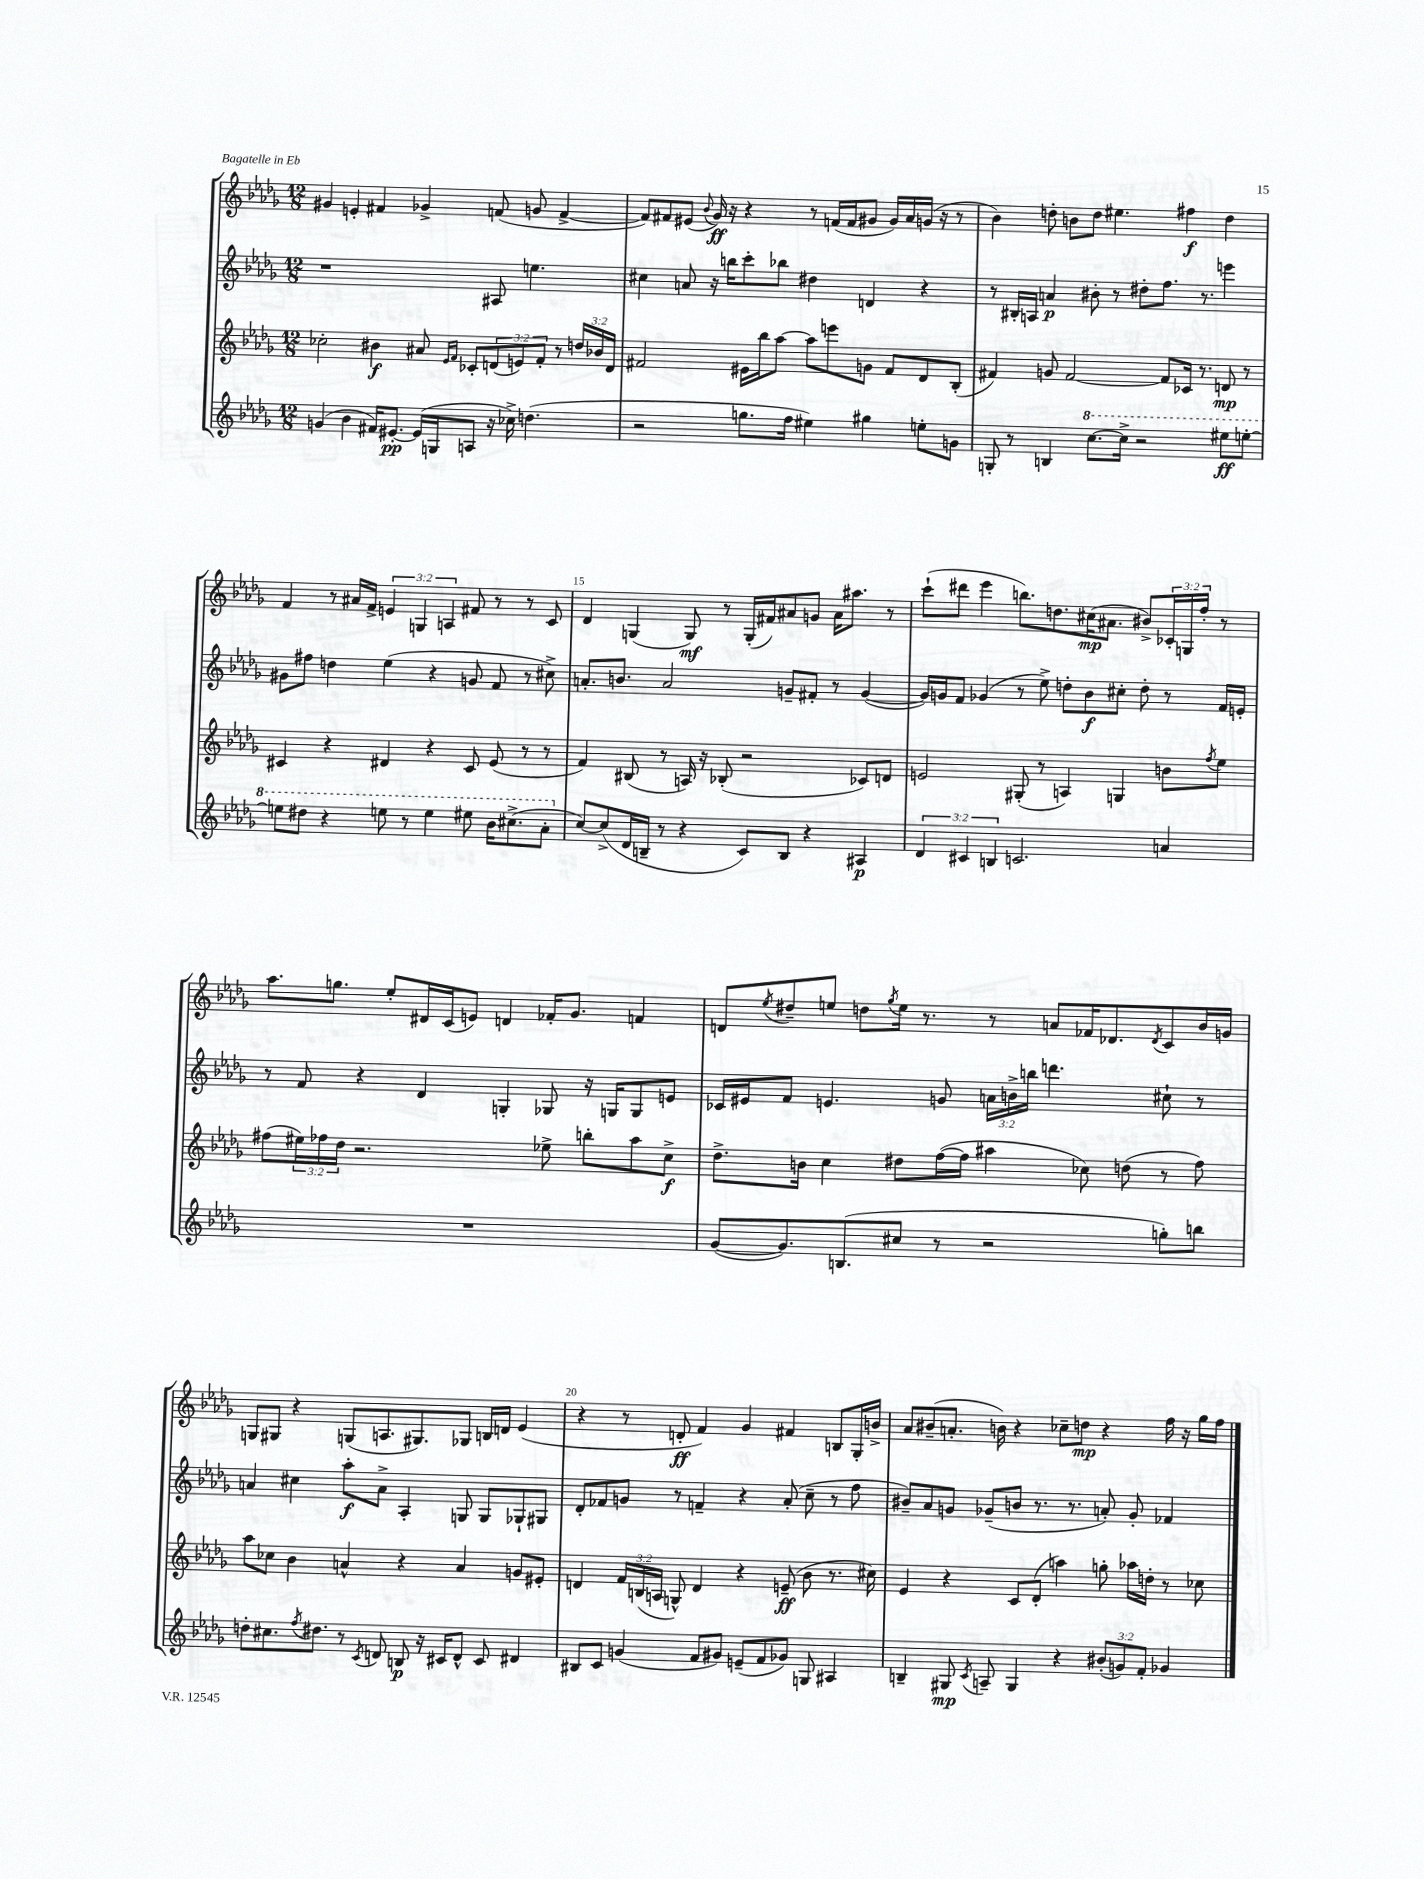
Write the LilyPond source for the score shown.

<<
\new StaffGroup <<
\new Staff = "s0" {
    \clef treble \key des \major \numericTimeSignature \time 12/8 \override Staff.TupletNumber.text = #tuplet-number::calc-fraction-text
    gis'4 e'4-. fis'4 ges'4-> f'8( g'8 f'4~-> |
    f'8) fis'8 eis'8( \appoggiatura { bes'8 } ges'16\ff) r16 r4 r8 f'16( f'16 gis'8 gis'16) aes'16 g'16( r16 r8 |
    bes'4) d''8-. b'8 d''8 eis''4. fis''4\f d''4 |
    f'4 r8 ais'16 f'16-> \tuplet 3/2 { e'4 g4 a4 } fis'8 r8 r8 c'8 |
    des'4 g4( g8\mf) r8 g16-.( fis'16) ais'8 g'8 ais'16 ais''8. r8 |
    c'''8-!( dis'''8 ees'''4 b''8.) d''8. cis''16\mp( ais'8. bis'8->) \tuplet 3/2 { ces'16-. g16 f''16-. } r8 |
    aes''8. g''8. ees''8-. dis'16 c'16( e'8) d'4 fes'16-. ges'8. f'4 |
    d'8 \acciaccatura { ees''8 } dis''8-- e''8 d''8 \acciaccatura { ges''8 } e''16 r8. r8 a'8 fes'16 des'8. \acciaccatura { des'8 } c'8 bes'16 g'16 |
    g8 gis8 r4 g8( a8. gis8.) ges8 b16 d'16 ees'4( |
    r4 r8 d'8-.\ff f'4) ges'4 fis'4 b8 ges16-. b'16-> |
    aes'8 bis'8--( a'8.-. b'16) r4 ces''8-- d''8\mp r4 f''16 r16 ges''16 f''16 \bar "|." |
}
\new Staff = "s1" {
    \clef treble \key des \major \numericTimeSignature \time 12/8 \override Staff.TupletNumber.text = #tuplet-number::calc-fraction-text
    r1 ais8 e''4. |
    cis''4 a'8 r16 b''16 c'''8-. bes''8 dis''4 d'4 r4 |
    r8 bis16-. a16 a'4\p bis'8-. r8 dis''8-. f''8. r8. e'''4 |
    gis'8 fis''8 d''4 ees''4( r4 g'8 f'8 r8 cis''8->) |
    a'8.-. b'8. a'2 g'8-- fis'8-. r8 g'4~( |
    g'16) g'16 f'8 ges'4( r8 ees''8->) d''8-. bes'8\f cis''8-. d''8-. r8 f'16 e'16-. |
    r8 f'8 r4 des'4 g4-. ges8 r16 g16 g8 e'8 |
    ces'16 eis'16 f'8 e'4. g'8 \tuplet 3/2 { a'16 b'16-> b''16 } d'''4. cis''8-! r8 |
    a'4 cis''4 aes''8-.\f a'8-> aes4-. g8 g8 ges8-! gis8 |
    des'8-. fes'8 g'8 r8 f'4-- r4 aes'8-.( c''8-- r8 f''8 |
    bis'8--) aes'8 g'8 ges'8--( b'8 r8. r8. a'8-.) ges'8-. fes'4 \bar "|." |
}
\new Staff = "s2" {
    \clef treble \key des \major \numericTimeSignature \time 12/8 \override Staff.TupletNumber.text = #tuplet-number::calc-fraction-text
    ces''2-. bis'4\f ais'8 \grace { ees'16 f'16 } ces'8-. \tuplet 3/2 { d'8( e'8) f'8-. } r8 \tuplet 3/2 { d''16 bes'16 d'16 } |
    fis'2 eis'16 bes''16 aes''8~ aes''8 e'''8 g'8 fis'8 des'8 bes8-.( |
    fis'4) g'8 fis'2~ fis'8 ces'16 r8. d'8\mp r8 |
    cis'4 r4 dis'4 r4 cis'8 ees'8( r8 r8 |
    f'4) bis8( r8 a16) r16 bes8-.( r2 ces'8) d'8 |
    e'2 gis8-.( r8 a4) g4 b'8 \acciaccatura { f''8 } ees''8 |
    fis''8( \tuplet 3/2 { eis''16) fes''16 des''16 } r2. ees''8-> b''8-. aes''8 c''8->\f |
    des''8.-> b'16 c''4 dis''8 f''16~( f''16 ais''4 ces''8) d''8( r8 f''8) |
    aes''8 ces''8 bes'4 a'4-^ r4 a'4 g'8 eis'8-. |
    d'4 \tuplet 3/2 { f'16 b16( a16 } g8-^) d'4 r4 e'8--\ff( bes'8 r8. cis''16) |
    ees'4 r4 c'8 des'8-.( a''4) g''8-. aes''16 d''16-. r8 ces''8 \bar "|." |
}
\new Staff = "s3" {
    \clef treble \key des \major \numericTimeSignature \time 12/8 \override Staff.TupletNumber.text = #tuplet-number::calc-fraction-text
    g'4( bes'4 fis'16) eis'8.~-.\pp eis'16( g16 a8 r16 ces''16->) d''4.( |
    r2 g''8. f''16 eis''4) gis''4 e''8-. g'8 |
    g8-. r8 b4 \ottava #1 c'''8.~ c'''16-> r2 eis'''8\ff e'''8~-. |
    e'''8 dis'''8 r4 e'''8 r8 e'''4 eis'''8 bes''16 cis'''8.->( aes''8-. \ottava #0 |
    c''8~) c''8->( des'16 b16-- r8 r4 c'8) b8 r4 ais4\p |
    \tuplet 3/2 { des'4 cis'4 b4 } c'2. a'4 |
    R1. |
    ges'8~( ges'8.) b8.( cis''8 r8 r2 g''8-.) b''8 |
    d''8-. cis''8. \acciaccatura { f''8 } dis''8. r8 \acciaccatura { c'8 } d'8 b8\p r16 cis'16 d'8-^ cis'8 dis'4 |
    bis8 c'8 g'4( f'8 gis'8) e'8--( f'8 ges'8) g8 ais4 |
    b4-- gis8\mp \acciaccatura { c'8 } a8-- gis4 r4 \tuplet 3/2 { bis'8-.( g'8) f'8-. } ges'4 \bar "|." |
}
>>
>>
\layout { \context { \Score currentBarNumber = #11 \override BarNumber.break-visibility = ##(#f #t #t) barNumberVisibility = #(every-nth-bar-number-visible 5) } }
